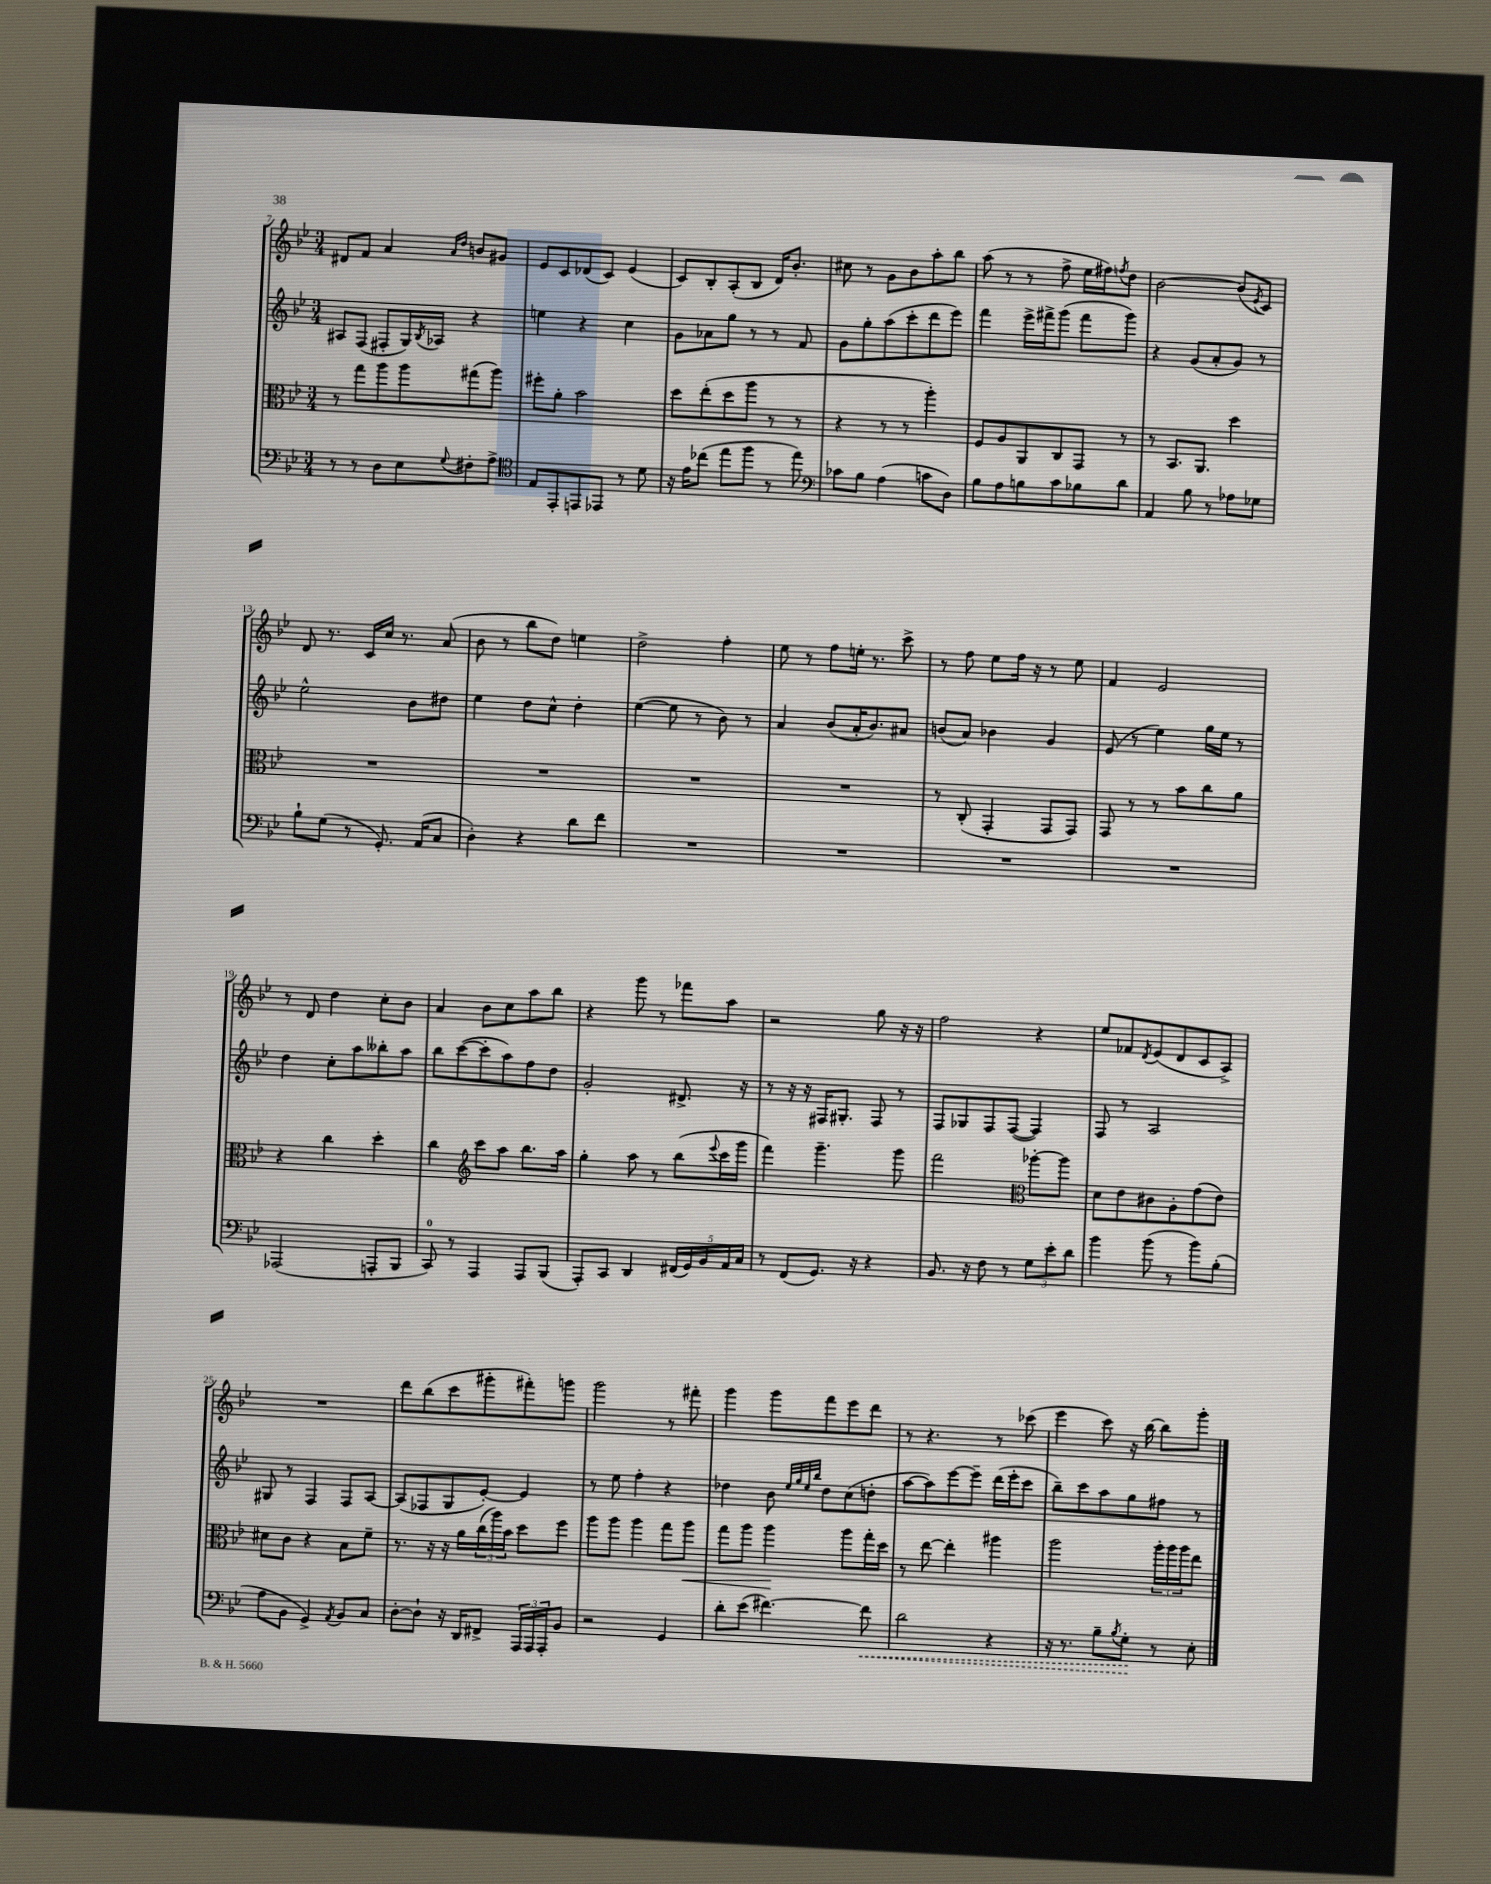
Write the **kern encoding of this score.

**kern	**kern	**kern	**kern
*staff4	*staff3	*staff2	*staff1
*clefF4	*clefC3	*clefG2	*clefG2
*k[b-e-]	*k[b-e-]	*k[b-e-]	*k[b-e-]
*M3/4	*M3/4	*M3/4	*M3/4
8r	8r	8A#	8d#
8r	8gg	(8F	8f
8D	8aa	8F#'	4a
8E-	8aa	16G)	.
.	.	8qB-	.
.	.	16A-	.
.	.	.	16qqa
8qqG	.	.	16qqdd
8F#'	(8gg#	4r	8b
8A^	8aa)	.	8g#
=	=	=	=
*clefC4	*	*	*
8E-	8ff#'	4ee	8e-
8EE-'	8a'	.	8c
8EE	2b-	4r	(8d-
8EE-	.	.	8c)
8r	.	4cc	(4e-
8d	.	.	.
=	=	=	=
16r	8dd	8g	8c)
16e-	.	.	.
(8cc-	(8ee-'	8a-	8B-'
8ee-	8dd	8gg	(8A'
8ff	8aa	8r	8B-
8r	8r	8r	16d)
.	.	.	8.b-'
8ee-)	8r	8f	.
=	=	=	=
*clefF4	*	*	*
8c-	4r	8g	8cc#
8B-	.	8gg'	8r
(4A	8r	(8aa	8g
.	8r	8ccc'	8b-
8c	4aa')	8ddd	8aa'
8D)	.	8eee-)	8bb-
=	=	=	=
8B-	8F	4fff	(8aa
8A	8A	.	8r
8B	8AA	16eee-^	8r
.	.	16fff#^	.
8c	8C	(8ggg	8ff^
8B-	8GG	8fff#	16ee-
.	.	.	16ff#)
.	.	.	8qff
8d	8r	8ggg)	8dd
=	=	=	=
4AA	8r	4r	[2b-
.	8.BB-	.	.
8B-	.	(8g	.
.	8.AA	.	.
8r	.	8a'	.
8A-	4dd	8g)	(8b-]
.	.	.	8qe-
8G-	.	8r	8c)
=	=	=	=
8B-`	2.r	2ee-^^	8d
(8G	.	.	8.r
8r	.	.	.
.	.	.	16c
8.GG')	.	.	16cc
.	.	.	8.r
.	.	8b-	.
(16AA	.	.	.
8C	.	8dd#	(8a
=	=	=	=
4D')	2.r	4ee-	8b-
.	.	.	8r
4r	.	8dd	8bb-
.	.	8cc^^	8dd)
8d	.	4dd'	4ee
8f	.	.	.
=	=	=	=
2.r	2.r	([4ee-	2dd^
.	.	8ee-]	.
.	.	8r	.
.	.	8b-)	4ff'
.	.	8r	.
=	=	=	=
2.r	2.r	4a	8ee-
.	.	.	8r
.	.	(8b-	8ff
.	.	16a'	16ee'
.	.	8.b-)	8.r
.	.	8a#	8ccc^
=	=	=	=
2.r	8r	(8b	8r
.	(8C'	8a)	8ff
.	4GG'	4b-	8ee-
.	.	.	16ff
.	.	.	16r
.	8GG	4g	8r
.	8GG)	.	8ee-
=	=	=	=
2.r	8GG	(8e-	4f
.	8r	8r	.
.	8r	4ee-)	2e-
.	8b-	.	.
.	8cc	16gg	.
.	.	16ee-	.
.	8a	8r	.
=	=	=	=
(2AAA-	4r	4dd	8r
.	.	.	8d
.	4cc	8cc'	4dd
.	.	8aa	.
8AAA'	4dd'	8bb--'	8cc'
8BBB-	.	8aa	8b-
=	=	=	=
8CC)	4cc	8bb-	4a
8r	.	([8ccc	.
*	*clefG2	*	*
4AAA	8ccc	8ccc']	8b-
.	8aa	8aa)	8cc
8AAA	8.bb-	8ff	8aa
(8BBB-	.	8dd	8bb-
.	16aa	.	.
=	=	=	=
8AAA')	4gg'	2g'	4r
8CC	.	.	.
4DD	8aa	.	8ggg
.	8r	.	8r
(20FF#	(8bb-	8.d#^	8fff-
20GG)	.	.	.
20BB-	.	.	.
.	8qqeee-	.	.
.	16ccc	.	8aa
20AA	.	.	.
.	16ggg	16r	.
20C	.	.	.
=	=	=	=
8r	4fff)	8r	2r
(8FF	.	16r	.
.	.	16r	.
8.GG)	4.ggg~	16F#	.
.	.	8.G#'	.
16r	.	.	.
4r	.	8F#	8gg
.	8ggg	8r	16r
.	.	.	16r
=	=	=	=
8.BB-	2fff	8F	2ff
.	.	8G-	.
16r	.	.	.
8F	.	8F	.
8r	.	([8F	.
*	*clefC3	*	*
12G	[8aa-'	4F])	4r
12e-'	.	.	.
.	8aa-]	.	.
12d	.	.	.
=	=	=	=
4b-	8d	8F	8ee-
.	8e-	8r	8f-
.	.	.	8qd
(8b-	8c#	2A	(8e-
8r	8A'	.	8d
8b-)	(8g	.	8c
(8B-'	8e-)	.	8A^)
=	=	=	=
8A	8d#	8G#	2.r
8BB-	8c	8r	.
4GG^)	4r	4F	.
8qAA	.	.	.
8BB-	8B-	8F	.
8C	8f~	[8A	.
=	=	=	=
[8D'	8.r	(8A]	8ddd
8D`]	.	8F-	(8bb-
.	16r	.	.
16r	16r	8G	8ccc
16DD	16a	.	.
8FF#^	(24cc	[8e-')	8ggg#'
.	24aa)	.	.
.	24b-	.	.
24AAA	8dd	4e-]	8fff#')
24AAA	.	.	.
24AAA'	.	.	.
8BB-	8ff	.	8ggg
=	=	=	=
2r	8aa	8r	2ggg
.	8aa	8ee-	.
.	4aa	4ff'	.
4GG	8gg	4r	8r
.	8aa	.	8fff#'
=	=	=	=
8d'	8gg	4dd-	4ggg
(8e-	8aa	.	.
[4.f#)	4aa	8b-	8ggg
.	.	32qqee-	.
.	.	32qqgg	.
.	.	32qqee-	.
.	.	32qqbb-	.
.	.	8dd-	8fff
.	8aa	(8cc	8eee-
8f#]	16gg'	8dd'	8ddd
.	16dd	.	.
=	=	=	=
2d	8r	[8aa	8r
.	[8ee-	8aa])	4.r
.	4ee-']	[8eee-	.
.	.	8eee-~]	.
4r	4aa#	(16ddd	8r
.	.	16eee-'	.
.	.	8ccc	(8ccc-
=	=	=	=
16r	2aa	8bb-~)	4eee-
8.r	.	.	.
.	.	8ccc	.
8B-~	.	8aa	8ccc)
8qB-	.	.	.
8G'	.	8gg	16r
.	.	.	[16bb-
8r	24aa'	8ff#	8bb-]
.	24aa	.	.
.	24aa	.	.
8E-'	8ee-	8r	8ggg'
==	==	==	==
*-	*-	*-	*-
